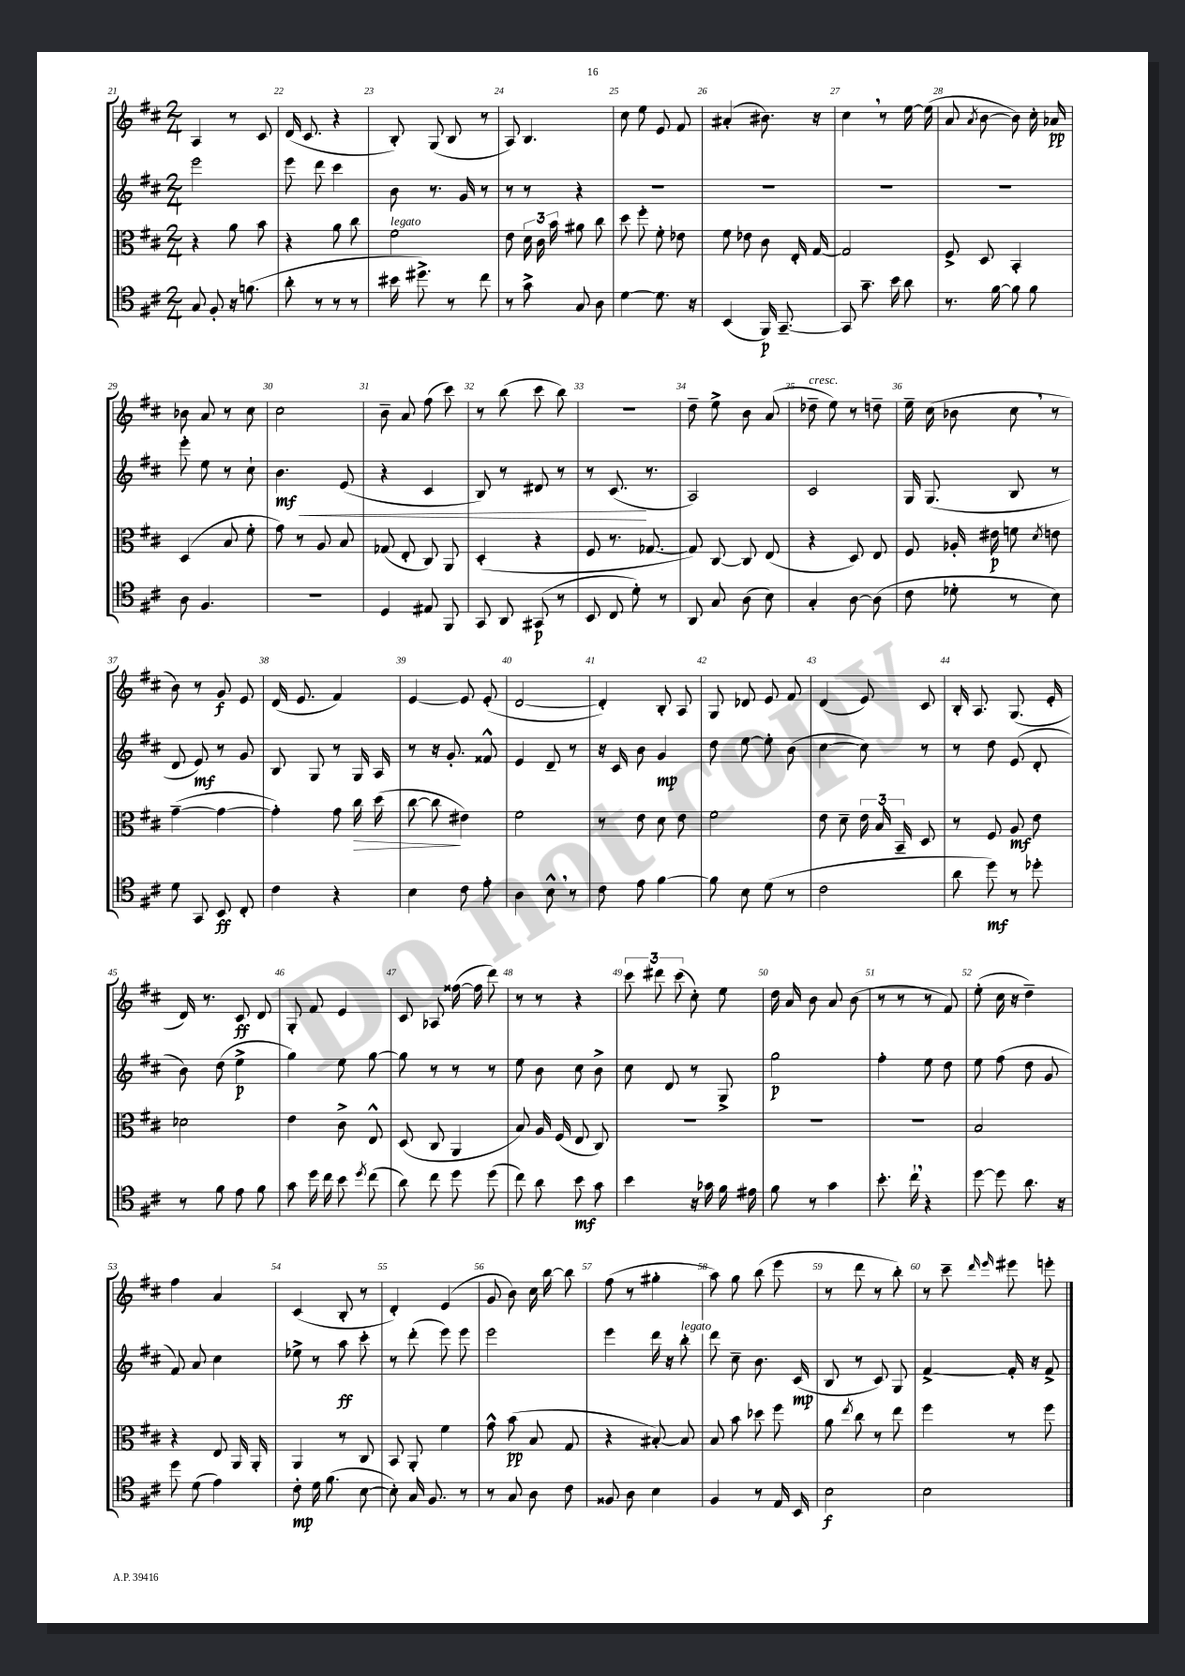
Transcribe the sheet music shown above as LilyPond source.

<<
\new StaffGroup <<
\new Staff = "s0" {
    \clef treble \key d \major \numericTimeSignature \time 2/4
    \autoBeamOff a4 r8 cis'8 |
    d'16( cis'8. r4 |
    b8-.) g8( b8 r8 |
    a8) b4. |
    cis''8 e''8 e'8 fis'8 |
    ais'4-.( bis'8.) r16 |
    cis''4 \breathe r8 e''16~ e''16( |
    a'8 \acciaccatura { a'8 } b'8~ b'8) cis''16-. aes'16\pp |
    bes'8 a'8 r8 cis''8 |
    cis''2 |
    b'8-- a'8 fis''8( cis'''8) |
    r8 b''8( cis'''8 b''8) |
    R2 |
    d''8-- e''8-> b'8 a'8( |
    des''8--^\markup { \italic "cresc." } e''8) r8 d''8-- |
    e''16-- cis''16( bes'8 cis''8 \breathe r8 |
    b'8) r8 g'8\f e'8 |
    d'16( e'8. fis'4) |
    e'4~ e'8 e'8-.( |
    d'2~ |
    d'4-.) b8-. a8 |
    g8 des'8 e'8 fis'8 |
    d'4( e'8) cis'8 |
    b16-. a8. g8.( e'16-. |
    d'16) r8. cis'8\ff d'8 |
    g8-. fis'8 e'4 |
    cis'8 aes8 fisis''16~( fisis''16 d'''8) |
    r8 r8 r4 |
    \tuplet 3/2 { cis'''8 dis'''8 cis'''8( } cis''8-.) e''8 |
    d''16 a'16 b'8 a'8 b'8( |
    r8 r8 r8 fis'8) |
    e''8-.( cis''16 r16 d''4--) |
    fis''4 a'4 |
    cis'4( b8-. r8 |
    d'4-.) e'4( |
    g'8 b'8) cis''16 b''16~ b''8 |
    fis''8( r8 gis''4-. |
    a''8) g''8 b''8( e'''8 |
    r8 d'''8 r8 b''8-.) |
    r8 cis'''8-- \grace { d'''16 e'''16 } eis'''8 e'''8-. \bar "|." |
}
\new Staff = "s1" {
    \clef treble \key d \major \numericTimeSignature \time 2/4
    \autoBeamOff e'''2 |
    e'''8 d'''8 cis'''4 |
    b'8 r8. g'16 r8 |
    r8 r8 r4 |
    R2 |
    R2 |
    R2 |
    R2 |
    e'''8-. e''8 r8 cis''8-! |
    b'4.\mf\< e'8( |
    r4 cis'4 |
    b8) r8 dis'8 r8 |
    r8 cis'8.\!( r8. |
    a2) |
    cis'2 |
    g16 g8.( b8 r8 |
    d'8 e'8\mf) r8 g'8 |
    b8 g8 r8 g16 a16 |
    r8 r16 g'8.-. fisis'8-^ |
    e'4 d'8-- r8 |
    r16 cis'16 b'8 g'4\mp |
    d''8 e''8~ e''8-. b'8( |
    cis''4~ cis''8) r8 |
    r8 d''8 e'8( d'8-. |
    b'8) d''8( e''4->\p |
    g''4) e''8 g''8~ |
    g''8 r8 r8 r8 |
    e''8 b'8 cis''8 b'8-> |
    cis''8 d'8 r8 g8-> |
    g''2\p |
    fis''4-. e''8 d''8 |
    e''8 fis''8( d''8 g'8 |
    fis'8) a'8 cis''4 |
    ees''8-> r8 a''8\ff cis'''8-. |
    r8 d'''8-.( e'''8) e'''8 |
    e'''2 |
    e'''4 d'''16 r16 b''8-.^\markup { \italic "legato" } |
    d'''8 cis''8-- b'8. cis'16\mp( |
    b8 r8 cis'8) g8 |
    fis'4~-> fis'16-. r16 fis'8-> \bar "|." |
}
\new Staff = "s2" {
    \clef alto \key d \major \numericTimeSignature \time 2/4
    \autoBeamOff r4 a'8 b'8 |
    r4 a'8 cis''8 |
    fis'2^\markup { \italic "legato" } |
    e'8 \tuplet 3/2 { d'16 cis'16 b'16 } ais'8 cis''8 |
    d''8 fis''8-. fis'8-. ees'8 |
    fis'8 ees'8 cis'8 e16-. g16~ |
    g2 |
    fis8-> d8 b,4-. |
    d4( b8 fis'8-. |
    g'8) r8 a8 b8 |
    ges8( e8-. cis8) a,8 |
    d4-.( r4 |
    fis8 r8. ges8.~ |
    ges8) cis8~ cis8 e8( |
    r4 d8) e8 |
    fis8 aes16-. eis'16\p f'8 \acciaccatura { d'8 } e'8 |
    g'4~--( g'4~ |
    g'4-.) g'8 cis''16\> d''16( |
    cis''8~ cis''8\! eis'4) |
    fis'2 |
    r8 e'8 d'8 e'8 |
    fis'2 |
    e'8 d'8-- \tuplet 3/2 { e'16 b16 b,16-- } d8 |
    r8 fis8 a8\mf e'8 |
    des'2 |
    e'4 cis'8-> e8-^ |
    d8( cis8 a,4 |
    b8) a16 fis16( e8 cis8) |
    R2 |
    R2 |
    R2 |
    b2 |
    r4 e8 a,16 a,16-. |
    a,4 r8 cis8 |
    b,8 a,8-. fis'4 |
    g'8-^ b'8\pp( b8 g8 |
    r4 bis8~-.) bis8 |
    b8 b'8 des''8 fis''8 |
    a'8 \acciaccatura { e''8 } cis''8 r8 e''8 |
    fis''4 r8 fis''8 \bar "|." |
}
\new Staff = "s3" {
    \clef tenor \key d \major \numericTimeSignature \time 2/4
    \autoBeamOff g8 fis8-. r16 f'8.( |
    a'8-. r8 r8 r8 |
    bis'16 dis''8.->) r8 cis''8 |
    r8 g'8-> g8 a8 |
    d'4~ d'8. r16 |
    b,4( fis,16\p) g,8.~-- |
    g,8 g'8.-- b'16 a'8 |
    r8. fis'16~ fis'8 fis'8 |
    a8 fis4. |
    r2 |
    d4 eis8 fis,8 |
    g,8 a,8 gis,8\p( r8 |
    b,8 cis8 d'8-.) r8 |
    a,8 g8 a8( b8) |
    g4-. a8~ a8( |
    cis'8 des'8-. r8 b8) |
    d'8 g,8 b,8\ff cis8-. |
    cis'4 r4 |
    b4 cis'8 e'8-. |
    a4 b8-^ \breathe r8 |
    cis'8 e'8 fis'4~ |
    fis'8 b8 d'8( r8 |
    cis'2 |
    a'8 d''8\mf) r8 des''8-. |
    r8 fis'8 e'8 fis'8 |
    g'8 d''16 cis''16 b'8 \acciaccatura { d''8 } cis''8( |
    a'8) cis''8 d''8 d''8( |
    cis''8) a'8 b'8\mf g'8 |
    b'4 r16 ges'16 fis'16 eis'16 |
    fis'8 r8 g'4 |
    b'8.-. cis''16-! \breathe r4 |
    d''8~ d''8 a'8. r16 |
    d''8 d'8( e'4) |
    cis'8-.\mp d'16 fis'8.( b8~ |
    b8-.) g16 fis8. r8 |
    r8 g8 a8 cis'8 |
    fisis8 a8 b4 |
    fis4 r8 e16 b,16 |
    b2\f |
    b2 \bar "|." |
}
>>
>>
\layout { \context { \Score currentBarNumber = #21 \override BarNumber.break-visibility = ##(#f #t #t) barNumberVisibility = #all-bar-numbers-visible } }
